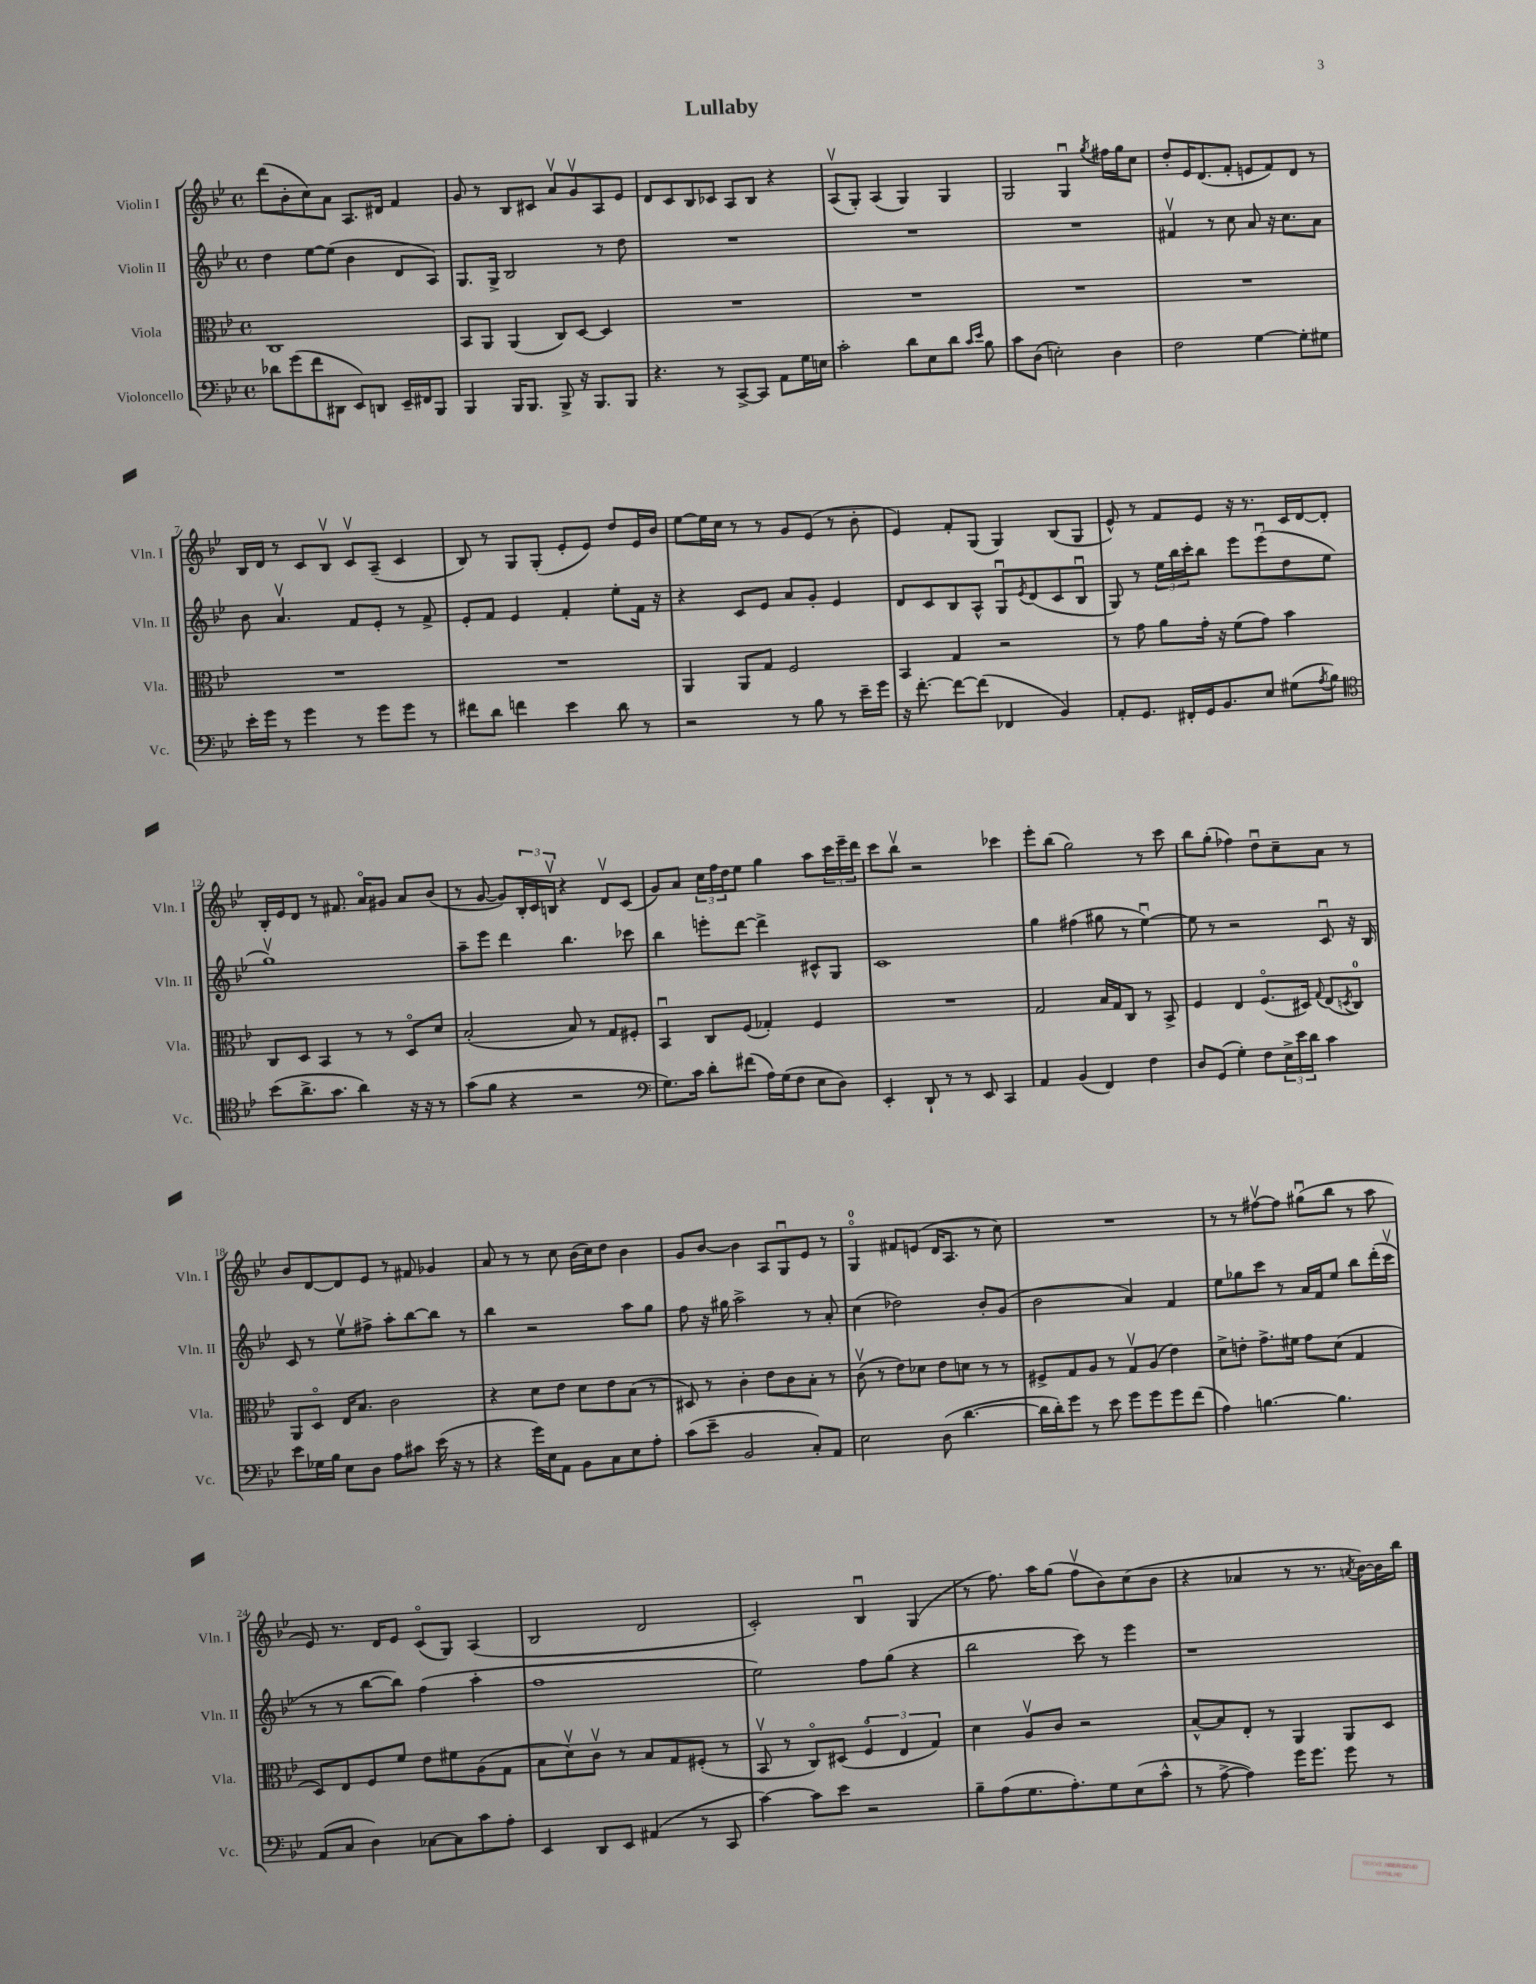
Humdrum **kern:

**kern	**kern	**kern	**kern
*staff4	*staff3	*staff2	*staff1
*clefF4	*clefC3	*clefG2	*clefG2
*k[b-e-]	*k[b-e-]	*k[b-e-]	*k[b-e-]
*M4/4	*M4/4	*M4/4	*M4/4
*met(c)	*met(c)	*met(c)	*met(c)
8d-	1C	4dd	(8ddd
(8g	.	.	8b-'
8f	.	[8ee-	8cc)
8DD#	.	(8ee-]	8a
8EE-)	.	4b-	8.A
8DD	.	.	.
.	.	.	16d#
16EE-~	.	8d	4f
16FF#	.	.	.
8BBB-	.	8A)	.
=	=	=	=
4BBB-	8BB-	8.G	8g
.	8AA	.	8r
.	.	16G^	.
16BBB-	(4AA	2B-	8B-
8.BBB-	.	.	.
.	.	.	8c#
8BBB-^	8C)	.	8av
16r	[8D	.	8gv
8.BBB-	.	.	.
.	4D]	8r	8A
8BBB-	.	8dd	8e-
=	=	=	=
4.r	1r	1r	8d
.	.	.	8c
.	.	.	8B-
8r	.	.	8c-
[8CC^	.	.	8A
8CC]	.	.	8B-
8AA	.	.	4r
16G	.	.	.
16E	.	.	.
=	=	=	=
2c'	1r	1r	(8Av
.	.	.	8G')
.	.	.	(4A
8d	.	.	4G)
8E-	.	.	.
8d	.	.	4G
16qqc	.	.	.
16qqe-	.	.	.
8B-	.	.	.
=	=	=	=
8c	1r	1r	2G
(8D	.	.	.
2E')	.	.	.
.	.	.	4Gu
.	.	.	8qgg
4D	.	.	16ff#
.	.	.	16gg
.	.	.	8cc
=	=	=	=
2F	1r	4f#v	8dd'
.	.	.	16e-
.	.	.	(8.d
.	.	8r	.
.	.	8cc	8f'
[4G	.	8a	8e
.	.	16r	8f)
.	.	8.cc	.
8G']	.	.	8d
8G#	.	8a	8r
=	=	=	=
16e-'	1r	8b-	16B-
16g	.	.	16d
8r	.	4.av	8r
4g	.	.	8c
.	.	.	8B-v
8r	.	8f	8cv
8g	.	8e-'	(8A~
8g	.	8r	4c
8r	.	8f^	.
=	=	=	=
8f#	1r	8e-'	8B-)
8d	.	8f	8r
4f	.	4e-	8G
.	.	.	(8G'
4e-	.	4f'	8e-'
.	.	.	8e-)
8d	.	8ee-'	8dd
8r	.	16f	16e-
.	.	16r	16b-
=	=	=	=
2r	4AA	4r	[8ee-
.	.	.	16ee-]
.	.	.	16cc
.	8AA	8c	8r
.	8G	8e-	8r
8r	2F	8a	8g
8B-	.	8g'	(8e-
8r	.	4e-	8r
16e-~	.	.	8b-'
16g	.	.	.
=	=	=	=
16r	4BB-	8d	4e-)
[8.f'	.	.	.
.	.	8c	.
8f_	4G	8B-	8f'
(8f]	.	8A^^	(8G
4FF-	2r	8Gu	4G)
.	.	8qe-	.
.	.	(8d	.
4BB-)	.	8c	(8B-
.	.	8B-u	8G
=	=	=	=
8AA'	8r	8G)	8e-^^)
8.GG	8g	8r	8r
.	8a	24ee-	8f
.	.	24bb-	.
16FF#'	.	.	.
.	.	24ccc'	.
16GG	16g'	8bb-	8e-
8.BB-	16r	.	.
.	(8f	8eee-	16r
.	.	.	8.r
8E-	8g)	(8eee-u	.
(8G#	4b-	8dd	16c
.	.	.	[16d
8qA	.	.	.
8B-)	.	8ee-	8d']
=	=	=	=
*clefC4	*	*	*
(8b-	8C	1ggv)	16B-'
.	.	.	16e-
8.a^	8D	.	8d
.	4BB-	.	8r
8.g	.	.	.
.	.	.	8.f#
4a)	8r	.	.
.	.	.	16ao
.	8r	.	8g#
16r	8Do	.	8a
16r	.	.	.
8r	8d	.	(8b-
=	=	=	=
(8g	(2B-'	8aa~	8r
8f	.	8eee-	[8g
4r	.	4ddd	8g])
.	.	.	24B-'
.	.	.	24c
.	.	.	24Bv
2r	8B-)	4.bb-	4r
.	8r	.	.
.	8G	.	8dv
.	8F#'	8ccc-	(8c
=	=	=	=
*clefF4	*	*	*
8.G)	4BB-u	4bb-	8g)
.	.	.	8a
16c	.	.	.
8d'	8C	8eee'	24cc
.	.	.	24ff
.	.	.	24dd
(8f#	(8F	[8ddd	8ee-
16A)	4G-')	4ddd^]	4gg
(16G	.	.	.
8F	.	.	.
8E-	4F	8c#^^	8aa
8D)	.	8G	24ccc
.	.	.	24eee-~
.	.	.	24ddd
=	=	=	=
4EE-'	1r	1c	8ccc
.	.	.	8bb-v
8DD`	.	.	2r
8r	.	.	.
8r	.	.	.
8EE-	.	.	.
4CC	.	.	4ccc-
=	=	=	=
4AA	2G	4gg	8eee-'
.	.	.	(8bb-
(4BB-	.	(4ff#	2gg)
4FF)	16B-	8gg#	.
.	16G	.	.
.	8C	8r	.
4F	8r	[4ee-u)	8r
.	8BB-^	.	8ccc
=	=	=	=
8D	4F	8ee-]	8bb-
(8GG	.	8r	(8gg'
4G')	4E-	2r	4ff-)
8F	(8.Fo	.	8ddu
24E-^	.	.	8cc~
24e-	.	.	.
.	16D#)	.	.
24d	.	.	.
.	8qqG	.	.
4c	(8E-	8cu	8a
.	8qD	.	.
.	8C)	16r	8r
.	.	16B-	.
=	=	=	=
8e-	8AA	8c	8b-
16G-	8Do	8r	[8d
16B-	.	.	.
8E-	16E-	8ee-v	8d]
.	8.B-	.	.
8D	.	8ff#^	8e-
8A	2c	8aa'	8r
8c#	.	[8bb-	8f#
(16e-	.	8bb-]	4g-
16r	.	.	.
8r	.	8r	.
=	=	=	=
4r	4r	4bb-	8a
.	.	.	8r
16g)	8d	2r	8r
16E-	.	.	.
8AA	8e-	.	8cc
8BB-	8d	.	(16b-
.	.	.	16cc)
8C	8e-	.	8dd
8E-	(8B-	8aa	4b-
8A'	8r	8gg	.
=	=	=	=
(8c	8D#)	8ff	8g
8e-~	8r	16r	[8b-
.	.	16gg#	.
2BB-	4c'	2aa^	4b-]
.	8e-	.	8A
.	8c	.	8Gu
8C')	8B-'	8r	8e-
8AA	8r	8a'	8r
=	=	=	=
2E-	(8cv	(4cc	4Go
.	8r	.	.
.	8e-)	2dd-)	8f#
.	8d-	.	(8e
(8D	8e-	.	16d
.	.	.	8.A
[4.d	8d	.	.
.	8r	8b-'	8r
.	8r	(8g	8cc)
=	=	=	=
16d]	8F#^	2b-	1r
16d')	.	.	.
8g	8G	.	.
8r	8A	.	.
8e-	8r	.	.
8g	8Gv	4a)	.
8g	(8A	.	.
8g	4e-)	4f	.
(8f	.	.	.
=	=	=	=
4A)	8d^	8ee-	8r
.	8e'	8gg-	8r
[4.B	8.g^	8ccc	[8ff#v
.	.	8r	8ff#]
.	16f#	.	.
.	8g	16a	(8gg#u
.	.	16f	.
4.B]	(8d	8ee-	8bb-
.	4G	8bb-	8r
.	.	(16ddd'	8aa
.	.	16cccv	.
=	=	=	=
(8AA	8D)	8r	8e-)
8C	8E-	8r	8.r
4D)	8F	[8bb-	.
.	.	.	16d
.	8f	8bb-])	8e-
[8C-	8e-	(4ff	(8co
8C-]	8f#	.	8G)
8c	(8A	4aa'	(4A
8A'	8G	.	.
=	=	=	=
4EE-	8B-	1ff	2B-
.	8dv)	.	.
8DD	8cv	.	.
8EE-	8r	.	.
(4AA#	8B-	.	2d
.	8G	.	.
8r	(8F#'	.	.
8CC	8r	.	.
=	=	=	=
[4c)	8BB-v	2ee-)	2c')
.	8r	.	.
8c]	8Co)	.	.
8e-	(8D#	.	.
2r	6Fo	8ff	4B-u
.	.	(8gg	.
.	6E-	.	.
.	.	4r	(4G
.	6G)	.	.
=	=	=	=
8B-~	4d	2bb-	8r
(8A	.	.	8.ff)
8.G	8Av	.	.
.	.	.	16aa
.	8c	.	(8gg
8.A')	.	.	.
.	2r	8ccc)	8ffv
8G	.	8r	8b-)
(8E-	.	4eee-	(8cc
8c^^	.	.	8b-
=	=	=	=
8r	[8B-^^	1r	4r
[8A^	8B-]	.	.
4A])	8E-'	.	4a-
.	8r	.	.
16g	4AA	.	8r
8.g	.	.	.
.	.	.	8.r
8g	8AA	.	.
.	.	.	8qa
.	.	.	[16b-)
8r	8D	.	16b-]
.	.	.	16bb-
==	==	==	==
*-	*-	*-	*-
